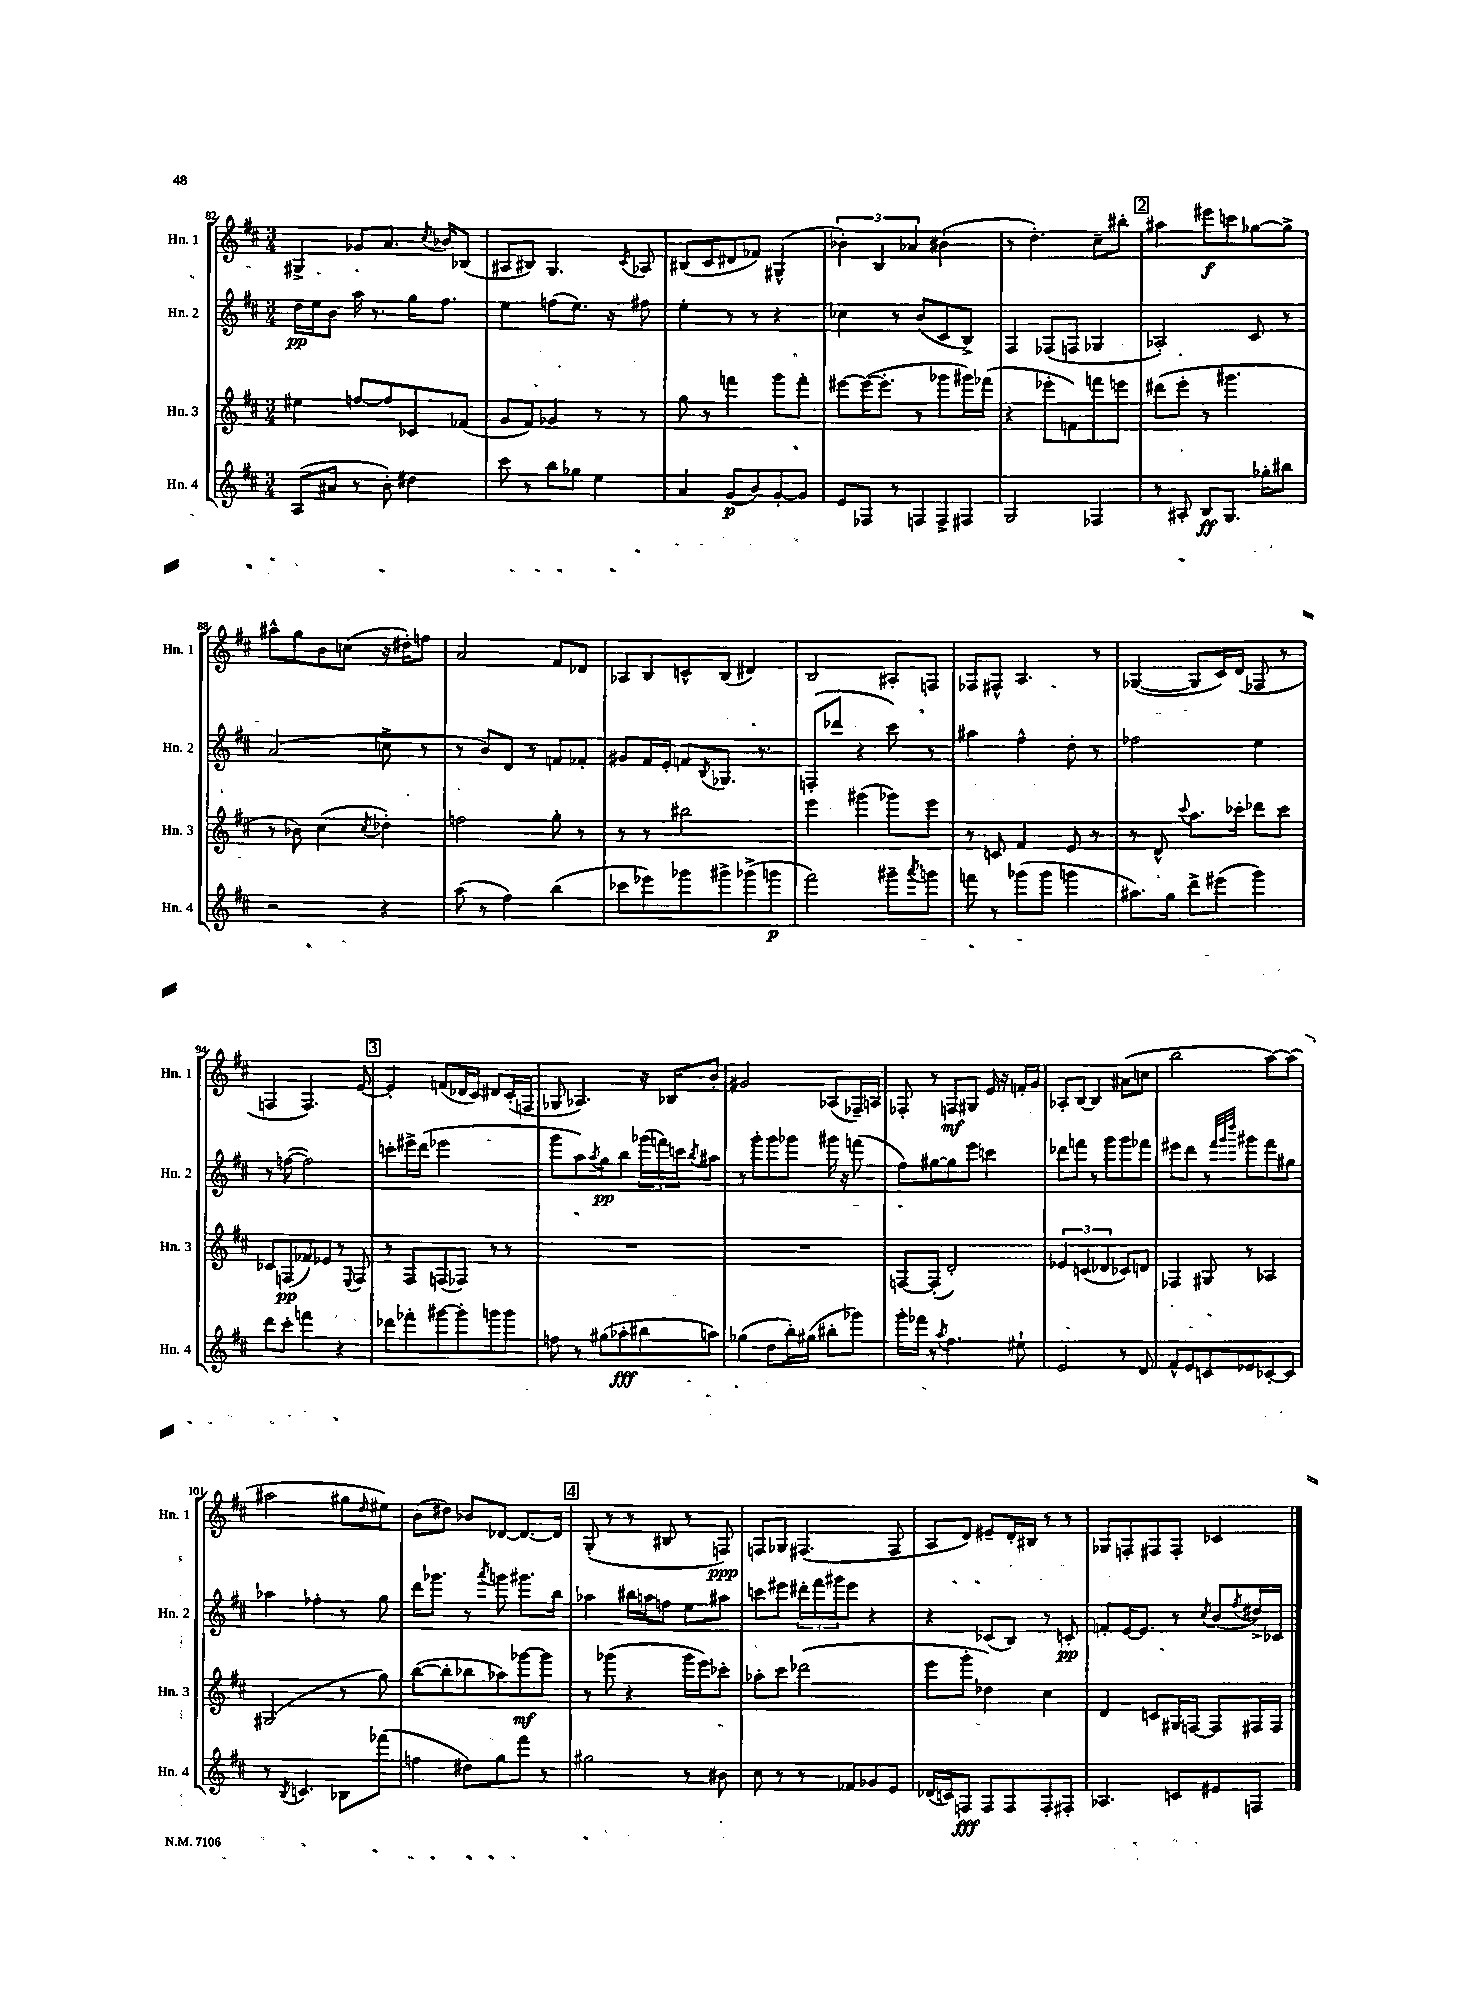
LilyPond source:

<<
\new StaffGroup <<
\new Staff = "s0" \with { instrumentName = "Hn. 1" shortInstrumentName = "Hn. 1" } {
    \clef treble \key d \major \numericTimeSignature \time 3/4
    gis4-> ges'8 a'8. \acciaccatura { cis''8 } bes'16 bes8( |
    ais8 bis8) g4. \acciaccatura { cis'8 } aes8 |
    bis8( cis'8 dis'8 fes'8) gis4-^( |
    \tuplet 3/2 { bes'4-.) b4 aes'4 } bis'4-.( |
    r8 d''4.-.) cis''8-- bis''8-. |
    \mark \markup { \box "2" } ais''4 eis'''8\f c'''8 ges''8~ ges''8-> |
    ais''8-^ g''8 b'8 c''8( r16 dis''16-.) f''8 |
    a'2 fis'8 des'8 |
    aes8 b8 c'8-^ b8( dis'4) |
    b2 ais8-. f8 |
    fes8 fis8-^ a4. r8 |
    ges4~( ges8 cis'16) d'16( fes8 r8 |
    f4 f4.) e'8~ |
    \mark \markup { \box "3" } e'4-. f'8( des'16 cis'16) dis'8 cis'16-.( f16 |
    ges8 aes4.) r16 bes16 b'8-. |
    gis'2 aes8( fes16--) a16 |
    fes8-. r8 f8\mf gis8 e'16 r16 f'16-. g'16 |
    aes8-. b8~ b4 ais'8( c''8 |
    b''2 a''8~) a''8( |
    ais''2 gis''8 \grace { d''16 } eis''8) |
    b'8( dis''8) bes'8 des'8~ des'8.~ des'16 |
    \mark \markup { \box "4" } g8-.( r8 r8 bis8 r8 f8\ppp) |
    f8 ges8 fis4.( fis8 |
    a8 d'8) eis'8-- d'16-. bis16 r8 r8 |
    ges8 f8-. fis8 fis8-. ces'4 \bar "|." |
}
\new Staff = "s1" \with { instrumentName = "Hn. 2" shortInstrumentName = "Hn. 2" } {
    \clef treble \key d \major \numericTimeSignature \time 3/4
    d''16\pp e''16 b'8 a''16 r8. g''16 fis''8. |
    e''4 f''8( e''8.) r16 fis''8 |
    e''4-. r8 r8 r4 |
    ces''4 r8 b'8( cis'8 b8->) |
    fis4 fes8( f8 ges4 |
    \mark \markup { \box "2" } aes2-.) cis'8 r8 |
    a'2( c''8-> r8 |
    r8 b'8) d'8 r8 f'8 fes'8-. |
    gis'8 fis'16 e'16-. f'8 \acciaccatura { b8 } ges8. r8. |
    f8-.( des'''8 r4 cis'''8) r8 |
    ais''4 fis''4-^ d''8-. r8 |
    fes''2 e''4 |
    r8 f''8~( f''2) |
    \mark \markup { \box "3" } c'''8-. eis'''16-> d'''16( ees'''2 |
    g'''8 a''8) \acciaccatura { a''8 } g''8\pp b''8 \tuplet 3/2 { ges'''16( f'''16) c'''16 } \acciaccatura { b''8 } ais''8 |
    r8 g'''8-. g'''8 ges'''8 gis'''16 r16 f'''8( |
    fis''8) gis''8~ gis''8 e'''8 c'''4 |
    des'''8 f'''8 r8 g'''8 g'''8 fes'''8 |
    eis'''8 d'''8 r8 \grace { fis'''32 g'''32 d''''32 } gis'''8 fis'''8 gis''8 |
    aes''4 fes''4-. r8 g''8 |
    d'''16 ges'''8. r8 \acciaccatura { a'''8 } g'''8 gis'''8. b''16 |
    \mark \markup { \box "4" } aes''4 bis''16 a''16 f''8 e''8 ais''8 |
    c'''8 eis'''8 \tuplet 3/2 { dis'''16-. fis'''16 gis'''16 } eis'''8 r4 |
    r4 ces'8( b8) r8 c'8-.\pp |
    f'8-. e'16~ e'8. r8 \acciaccatura { cis''8 } b'8( \acciaccatura { fis''8 } dis''16->) ces'16 \bar "|." |
}
\new Staff = "s2" \with { instrumentName = "Hn. 3" shortInstrumentName = "Hn. 3" } {
    \clef treble \key d \major \numericTimeSignature \time 3/4
    eis''4 f''8~ f''8 ces'8 fes'8( |
    g'8 fis'8) ges'4 r8 r8 |
    g''8 r8 f'''4 g'''8 f'''8-. |
    eis'''8~ eis'''16~( eis'''8.-. r8 ges'''8 gis'''16) fes'''16( |
    r4 ees'''8-. f'8) f'''8 e'''8 |
    \mark \markup { \box "2" } dis'''8( e'''8-. r8 gis'''4. |
    r8 bes'8) cis''4( \acciaccatura { cis''8 } des''4-.) |
    f''2 g''8-. r8 |
    r8 r8 bis''2 |
    e'''4 gis'''4( ges'''8) e'''8 |
    r8 c'8 fis'4 e'8 r8 |
    r8 d'8-^ \appoggiatura { cis'''8 } a''8. ces'''16-. des'''8 ces'''8 |
    ces'8 f8\pp( fes'8) ees'8 r8 \appoggiatura { e8 } f8 |
    \mark \markup { \box "3" } r8 fis8 f8( fes8) r8 r8 |
    R2. |
    R2. |
    f8~ f8-.( d'2-.) |
    \tuplet 3/2 { ees'4 c'4( des'4 } ces'8) d'8 |
    fes4 gis8 r8 aes4 |
    gis2( r8 g''8) |
    b''8~( b''8-. bes''8 aes''8) ges'''8~\mf ges'''8 |
    \mark \markup { \box "4" } r8 ges'''8( r4 ges'''16 e'''16) ces'''8-. |
    aes''8-. cis'''8 des'''2( |
    e'''8 g'''8-. des''4) cis''4 |
    d'4 c'8 gis16 f16~ f8 fis16 fis16 \bar "|." |
}
\new Staff = "s3" \with { instrumentName = "Hn. 4" shortInstrumentName = "Hn. 4" } {
    \clef treble \key d \major \numericTimeSignature \time 3/4
    a8( ais'8 r8 b'8-.) dis''4 |
    cis'''8 r8 b''8 ges''8 e''4 |
    a'4 g'8\p( b'8) g'8~-. g'8 |
    e'8 fes8 r8 f8 f8-> fis8 |
    g2 fes4 |
    \mark \markup { \box "2" } r8 ais8-. b8\ff g8. ges''16-. bis''8 |
    r2 r4 |
    a''8( r8 fis''4) b''4( |
    ces'''8 ees'''8) ges'''8 gis'''8-> ges'''8->( g'''8\p |
    fis'''2) gis'''8-- \acciaccatura { a'''8 } g'''8 |
    f'''8 r8 ges'''8( ges'''8 g'''4 |
    ais''8.) g''16 d'''8-> eis'''8( g'''4) |
    d'''8 cis'''8-. f'''4 r4 |
    \mark \markup { \box "3" } des'''8 fes'''8-. gis'''8~ gis'''8-. g'''8 g'''8 |
    f''8 r8 gis''8( aes''8-.\fff bis''8 a''8) |
    ges''4( d''8 b''16-.) gis''16( bis''8-. ges'''8) |
    g'''16-. fes'''16 r8 \acciaccatura { a''8 } fis''4. eis''8-! |
    e'2 r8 d'8 |
    fis'8-^ e'8 c'8 ees'8 ces'8~-. ces'8 |
    r8 \acciaccatura { b8 } c'4. bes8 fes'''8( |
    f''4 dis''8) g''8 fis'''8 r8 |
    \mark \markup { \box "4" } gis''2 r8 bis'8 |
    cis''8 r8 r8 fes'8 ges'8 e'8 |
    des'16( c'16) f8\fff f8 f8 f8-. fis8-. |
    aes4. c'8 eis'8 f8 \bar "|." |
}
>>
>>
\layout { \context { \Score currentBarNumber = #82 } }
